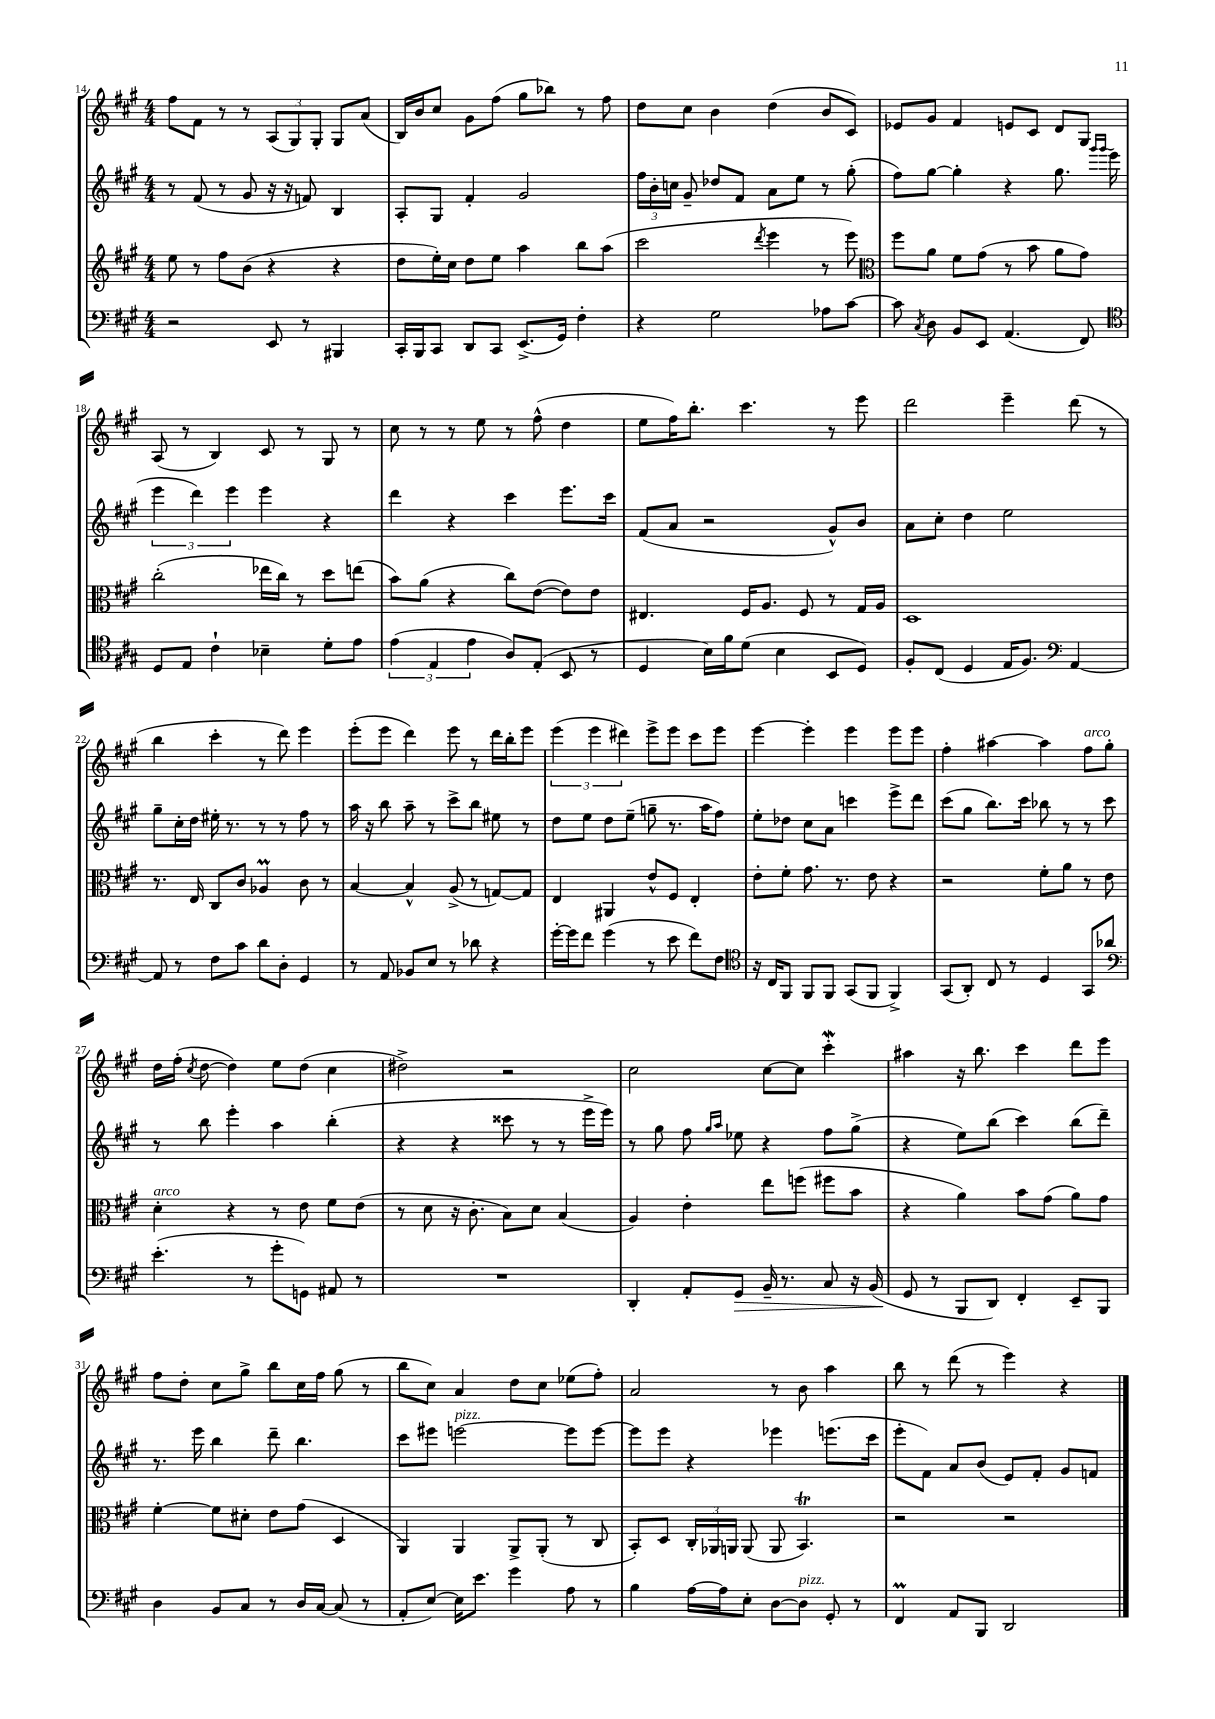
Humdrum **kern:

**kern	**dynam	**kern	**kern	**kern
*part4	*part4	*part3	*part2	*part1
*staff4	*staff4	*staff3	*staff2	*staff1
*clefF4	*	*clefG2	*clefG2	*clefG2
*k[f#c#g#]	*	*k[f#c#g#]	*k[f#c#g#]	*k[f#c#g#]
*M4/4	*	*M4/4	*M4/4	*M4/4
=14	=14	=14	=14	=14
2r	.	8ee\	8r	8ff#\L
.	.	8r	(8f#/	8f#\J
.	.	8ff#\L	8r	8r
.	.	(8b\J	8g#/	8r
8EE/	.	4r	16r	(12A/L
.	.	.	16r	.
.	.	.	.	12G#/)
8r	.	.	8fn/)	.
.	.	.	.	12G#'/J
4BBB#X/	.	4r	4B/	8G#/L
.	.	.	.	(8a/J
=15	=15	=15	=15	=15
16CC#'/LL	.	8dd\L	8A'/L	16B/LL)
16BBB/J	.	.	.	16b/J
8CC#/J	.	16ee'\L)	8G#/J	8cc#/J
.	.	16cc#\JJ	.	.
8DD/L	.	8dd\L	4f#'/	8g#\L
8CC#/J	.	8ee\J	.	(8ff#\J
(8.EE^/L	.	4aa\	2g#/	8gg#\L
.	.	.	.	8bb-X\J)
16GG#/Jk)	.	.	.	.
4F#'\	.	8bb\L	.	8r
.	.	(8aa\J	.	8ff#\
=16	=16	=16	=16	=16
4r	.	2ccc#\	24ff#\LL	8dd\L
.	.	.	24b'\	.
.	.	.	24ccn\JJ	.
.	.	.	8g#~/	8cc#\J
2G#\	.	.	8dd-X/L	4b\
.	.	.	8f#/J	.
.	.	8qddd/	.	.
.	.	4eee\	8a\L	(4dd\
.	.	.	8ee\J	.
8A-X\L	.	8r	8r	8b/L
[8c#\J	.	8eee\)	(8gg#'\	8c#/J)
=17	=17	=17	=17	=17
*	*	*clefC3	*	*
8c#\]	.	8ff#\L	8ff#\L)	8e-X/L
8qC#/	.	.	.	.
8D\	.	8a\J	[8gg#\J	8g#/J
8BB/L	.	8f#\L	4gg#'\]	4f#/
8EE/J	.	(8g#\J	.	.
(4.AA/	.	8r	4r	8en/L
.	.	8b\	.	8c#/J
.	.	8a\L	8.gg#\	8d/L
8FF#/)	.	8g#\J)	.	8G#/J
.	.	.	16qqggg#/LL	.
.	.	.	16qqggg#/JJ	.
.	.	.	(16eee\	.
!!LO:LB:g=z
=18	=18	=18	=18	=18
*clefC4	*	*	*	*
8D/L	.	(2cc#'\	6eee\	(8A/
8E/J	.	.	.	8r
.	.	.	6ddd\)	.
4c#`\	.	.	.	4B/)
.	.	.	6eee\	.
4B-X~\	.	16ee-X\LL	4eee\	8c#/
.	.	16cc#\JJ)	.	.
.	.	8r	.	8r
8d'\L	.	8dd\L	4r	8G#/
8e\J	.	(8een\J	.	8r
=19	=19	=19	=19	=19
(6e\	.	8b\L)	4ddd\	8cc#\
.	.	(8a\J	.	8r
6E/	.	.	.	.
.	.	4r	4r	8r
6e\	.	.	.	.
.	.	.	.	8ee\
8A/L)	.	8cc#\L)	4ccc#\	8r
(8E'/J	.	([8e\J	.	(8ff#^^\
8BB/	.	8e\L])	8.eee\L	4dd\
8r	.	8e\J	.	.
.	.	.	16ccc#\Jk	.
=20	=20	=20	=20	=20
4D/	.	4.E#X/	(8f#/L	8ee\L
.	.	.	8a/J	16ff#\K)
.	.	.	.	8.bb'\J
16B\LL)	.	.	2r	.
16f#\J	.	.	.	.
(8d\J	.	16F#/KL	.	4.ccc#\
.	.	8.A/J	.	.
4B\	.	.	.	.
.	.	8F#/	.	.
8BB/L	.	8r	8g#^^/L)	8r
8D/J)	.	16G#/LL	8b/J	8eee\
.	.	16A/JJ	.	.
=21	=21	=21	=21	=21
8F#'/L	.	1D	8a\L	2ddd\
(8C#/J	.	.	8cc#'\J	.
4D/	.	.	4dd\	.
16E/KL	.	.	2ee\	4eee~\
8.F#/J)	.	.	.	.
*clefF4	*	*	*	*
[4AA/	.	.	.	(8ddd\
.	.	.	.	8r
!!LO:LB:g=z
=22	=22	=22	=22	=22
8AA/]	.	8.r	8gg#~\L	4bb\
8r	.	.	16cc#'\L	.
.	.	16E/	16dd\JJ	.
8F#\L	.	8C#/L	16ee#X'\	4ccc#'\
.	.	.	8.r	.
8c#\J	.	8c#/J	.	.
8d\L	.	4A-XM/	8r	8r
8D'\J	.	.	8r	8ddd\)
4GG#/	.	8c#\	8ff#\	4eee\
.	.	8r	8r	.
=23	=23	=23	=23	=23
8r	.	[4B/	16aa\	(8eee'\L
.	.	.	16r	.
8AA/	.	.	8bb\	8eee\J
8BB-X/L	.	4B^^/]	8aa~\	4ddd\)
8E/J	.	.	8r	.
8r	.	(8A^/	8ccc#^\L	8eee\
8d-X\	.	8r	8bb\J	8r
4r	.	[8Gn/L)	8ee#X\	16ddd\LL
.	.	.	.	16bb'\J
.	.	8G/J]	8r	8eee\J
=24	=24	=24	=24	=24
[16g#'\LL	.	4E/	8dd\L	(6eee\
16g#\J]	.	.	.	.
8f#\J	.	.	8ee\J	.
.	.	.	.	6eee\
(4g#\	.	4AA#X/	8dd\L	.
.	.	.	.	6ddd#X\)
.	.	.	(8ee~\J	.
8r	.	8e^^/L	8ggn~\	8eee^\L
8e\	.	8F#/J	8.r	8eee\J
8f#\L)	.	4E'/	.	8ccc#\L
.	.	.	16aa\KL	.
8F#\J	.	.	8ff#\J)	8eee\J
=25	=25	=25	=25	=25
*clefC4	*	*	*	*
16r	.	8e'\L	8ee'\L	[4eee\
16C#/KL	.	.	.	.
8FF#/J	.	8f#'\J	8dd-X\J	.
8FF#/L	.	8.g#\	8cc#\L	4eee'\]
8FF#/J	.	.	8a\J	.
.	.	8.r	.	.
(8GG#/L	.	.	4cccn\	4eee\
8FF#/J	.	8e\	.	.
4FF#^/)	.	4r	8eee^\L	8eee\L
.	.	.	8ddd\J	8eee\J
=26	=26	=26	=26	=26
(8GG#/L	.	2r	(8ccc#\L	4ff#'\
8AA'/J)	.	.	8gg#\J	.
8C#/	.	.	8.bb\L)	[4aa#X\
8r	.	.	.	.
.	.	.	16ccc#\Jk	.
4D/	.	8f#'\L	8bb-X\	4aa#\]
.	.	8a\J	8r	.
!	!	!	!	!LO:TX:a:i:t=arco
8GG#/L	.	8r	8r	8ff#\L
8a-X/J	.	8e\	8ccc#\	8gg#'\J
!!LO:LB:g=z
=27	=27	=27	=27	=27
*clefF4	*	*	*	*
!	!	!LO:TX:a:i:t=arco	!	!
(4.e'\	.	4d'\	8r	16dd\LL
.	.	.	.	(16ff#'\JJ
.	.	.	.	8qcc#/
.	.	.	8bb\	[8dd\
.	.	4r	4eee'\	4dd\])
8r	.	.	.	.
8g#'\L	.	8r	4aa\	8ee\L
8GGn\J)	.	8e\	.	(8dd\J
8AA#X/	.	8f#\L	(4bb'\	4cc#\
8r	.	(8e\J	.	.
=28	=28	=28	=28	=28
1r	.	8r	4r	2dd#X^\)
.	.	8d\	.	.
.	.	16r	4r	.
.	.	8.c#'\	.	.
.	.	8B\L)	8ccc##X\	2r
.	.	8d\J	8r	.
.	.	(4B/	8r	.
.	.	.	16eee^\LL	.
.	.	.	16eee\JJ)	.
=29	=29	=29	=29	=29
4DD'/	.	4A/)	8r	2cc#\
.	.	.	8gg#\	.
8AA'/L	.	4e'\	8ff#\	.
.	.	.	16qqgg#/LL	.
.	.	.	16qqaa/JJ	.
!	!LO:HP:b	!	!	!
8GG#/J	>	.	8ee-X\	.
16BB~/	.	8ee\L	4r	[8cc#\L
8.r	.	.	.	.
.	.	(8ffn\J	.	8cc#\J]
8C#/	.	8ff#X\L	8ff#\L	4ccc#W'\
16r	.	8b\J	(8gg#^\J	.
(16BB/	.	.	.	.
=30	=30	=30	=30	=30
8GG#/	.	4r	4r	4aa#X\
8r	]	.	.	.
8BBB/L	.	4a\)	8ee\L)	16r
.	.	.	.	8.bb\
8DD/J)	.	.	(8bb\J	.
4FF#'/	.	8b\L	4ccc#\)	4ccc#\
.	.	(8g#\J	.	.
8EE~/L	.	8a\L)	(8bb\L	8ddd\L
8BBB/J	.	8g#\J	8ddd~\J)	8eee\J
!!LO:LB:g=z
=31	=31	=31	=31	=31
4D\	.	[4f#'\	8.r	8ff#\L
.	.	.	.	8dd'\J
.	.	.	16eee\	.
8BB/L	.	8f#\L]	4bb\	8cc#\L
8C#/J	.	8d#X'\J	.	8gg#^\J
8r	.	8e\L	8ddd~\	8bb\L
16D/LL	.	(8g#\J	4.bb\	16cc#\L
[16C#/JJ	.	.	.	16ff#\JJ
(8C#/]	.	4D/	.	(8gg#\
8r	.	.	.	8r
=32	=32	=32	=32	=32
8AA'/L	.	4AA/)	8ccc#\L	8bb\L
[8E/J)	.	.	8eee#X\J	8cc#\J)
!	!	!	!LO:TX:a:i:t=pizz.	!
16E\KL]	.	4AA/	[2eeen\	4a/
8.e\J	.	.	.	.
4g#\	.	8AA^/L	.	8dd\L
.	.	(8AA'/J	.	8cc#\J
8A\	.	8r	8eee\L]	(8ee-X\L
8r	.	8C#/	[8eee\J	8ff#'\J)
=33	=33	=33	=33	=33
4B\	.	8BB'/L)	8eee\L]	2a/
.	.	8D/J	8eee\J	.
[16A\LL	.	24C#'/LL	4r	.
.	.	24AA-X/	.	.
16A\J]	.	.	.	.
.	.	24AAn/JJ	.	.
8E'\J	.	(8AA/	.	.
[8D\L	.	8AA/	4eee-X\	8r
!LO:TX:a:i:t=pizz.	!	!	!	!
8D\J]	.	4.BBT/)	.	8b\
8GG#'/	.	.	(8.eeen\L	4aa\
8r	.	.	.	.
.	.	.	16ccc#\Jk	.
=34	=34	=34	=34	=34
4FF#M/	.	2r	8eee'\L	8bb\
.	.	.	8f#\J)	8r
8AA/L	.	.	8a/L	(8ddd\
8BBB/J	.	.	(8b/J	8r
2DD/	.	2r	8e/L)	4eee\)
.	.	.	8f#'/J	.
.	.	.	8g#/L	4r
.	.	.	8fn/J	.
==	==	==	==	==
*-	*-	*-	*-	*-
